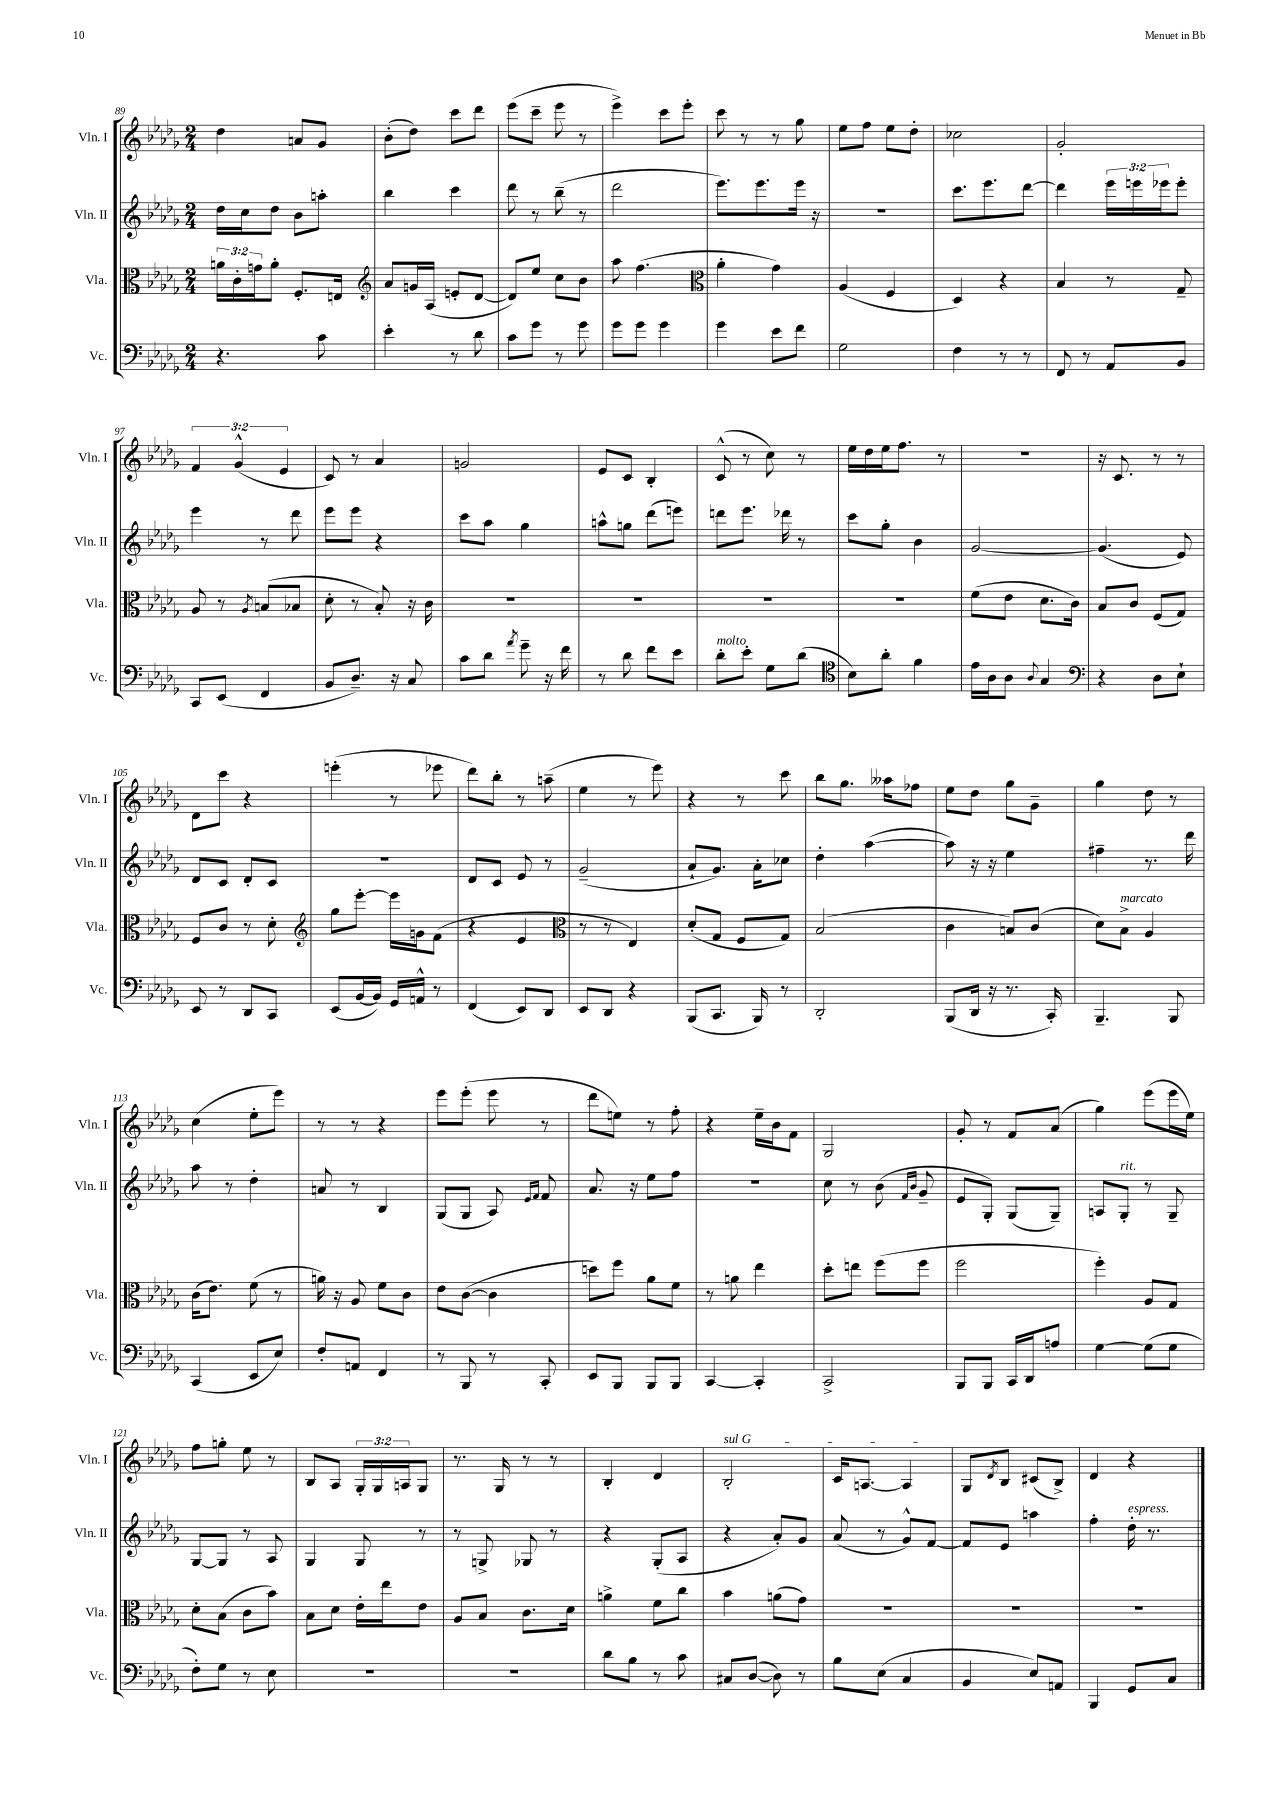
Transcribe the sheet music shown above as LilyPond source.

<<
\new StaffGroup <<
\new Staff = "s0" \with { instrumentName = "Vln. I" shortInstrumentName = "Vln. I" } {
    \clef treble \key des \major \numericTimeSignature \time 2/4 \override Staff.TupletNumber.text = #tuplet-number::calc-fraction-text
    des''4 a'8 ges'8 |
    bes'8-.( des''8) c'''8 des'''8 |
    ees'''8( c'''8-- ees'''8 r8 |
    ees'''4->) c'''8 ees'''8-. |
    c'''8 r8 r8 ges''8 |
    ees''8 f''8 ees''8 des''8-. |
    ces''2 |
    ges'2-. |
    \tuplet 3/2 { f'4 ges'4-^( ees'4 } |
    c'8) r8 aes'4 |
    g'2 |
    ees'8 c'8 bes4-. |
    c'8-^( r8 c''8) r8 |
    ees''16 des''16 ees''16 f''8. r8 |
    R2 |
    r16 c'8. r8 r8 |
    des'8 c'''8 r4 |
    e'''4-.( r8 ees'''8 |
    des'''8) bes''8-. r8 a''8--( |
    ees''4 r8 ees'''8) |
    r4 r8 c'''8 |
    bes''8 ges''8. aeses''16 fes''8 |
    ees''8 des''8 ges''8 ges'8-- |
    ges''4 des''8 r8 |
    c''4( ees''8-. ees'''8) |
    r8 r8 r4 |
    ees'''8 ees'''8-.( ees'''8 r8 |
    des'''8 e''8) r8 f''8-. |
    r4 ees''16-- bes'16 f'8 |
    ges2 |
    ges'8-. r8 f'8 aes'8( |
    ges''4) ees'''8( ees'''16 ees''16) |
    f''8 g''8-. ees''8 r8 |
    bes8 aes8 \tuplet 3/2 { ges16-. ges16 a16 } ges8 |
    r8. ges16 r8 r8 |
    bes4-. des'4 |
    \once \override TextSpanner.bound-details.left.text = \markup { \italic "sul G" } bes2-.\startTextSpan |
    c'16 a8.~ a4\stopTextSpan |
    ges8 \acciaccatura { des'8 } bes8 cis'8( bes8->) |
    des'4 r4 \bar "|." |
}
\new Staff = "s1" \with { instrumentName = "Vln. II" shortInstrumentName = "Vln. II" } {
    \clef treble \key des \major \numericTimeSignature \time 2/4 \override Staff.TupletNumber.text = #tuplet-number::calc-fraction-text
    des''16 c''16 des''8 bes'8 a''8-. |
    bes''4 c'''4 |
    des'''8 r8 bes''8--( r8 |
    des'''2 |
    ees'''8.) ees'''8. ees'''16 r16 |
    r2 |
    c'''8. ees'''8. des'''8~ |
    des'''4 \tuplet 3/2 { ees'''16 e'''16 ees'''16 } ees'''8-. |
    ees'''4 r8 des'''8 |
    ees'''8 ees'''8 r4 |
    c'''8 aes''8 ges''4 |
    a''8-^ g''8 des'''8( e'''8) |
    d'''8 ees'''8. des'''16 r8 |
    c'''8 ges''8-. bes'4 |
    ges'2~ |
    ges'4.( ees'8) |
    des'8 c'8 des'8-. c'8 |
    R2 |
    des'8 c'8 ees'8 r8 |
    ges'2--( |
    aes'8-! ges'8.) aes'16-. ces''8 |
    des''4-. aes''4~( |
    aes''8) r16 r16 ees''4 |
    fis''4-- r8. des'''16 |
    aes''8 r8 des''4-. |
    a'8 r8 bes4 |
    ges8( ges8 aes8) \grace { ees'16 f'16 } f'8 |
    aes'8. r16 ees''8 f''8 |
    R2 |
    c''8 r8 bes'8( \grace { f'16 bes'16 } ges'8-- |
    ees'8 ges8-.) ges8( ges8--) |
    a8 ges8-.^\markup { \italic "rit." } r8 ges8-- |
    ges8~ ges8 r8 aes8 |
    ges4 ges8 r8 |
    r8 g8-> ges8 r8 |
    r4 ges8-.( aes8 |
    r4 aes'8-.) ges'8 |
    aes'8( r8 ges'8-^) f'8~ |
    f'8 ees'8 a''4 |
    f''4-. des''16-.^\markup { \italic "espress." } r8. \bar "|." |
}
\new Staff = "s2" \with { instrumentName = "Vla." shortInstrumentName = "Vla." } {
    \clef alto \key des \major \numericTimeSignature \time 2/4 \override Staff.TupletNumber.text = #tuplet-number::calc-fraction-text
    \tuplet 3/2 { a'16 c'16-. g'16 } a'8-. f8.-. e16 |
    \clef treble aes'8 g'16 aes16( e'8-. des'8~ |
    des'8) ees''8 c''8 bes'8 |
    aes''8 f''4.( |
    \clef alto aes'4-. ges'4) |
    aes4( f4 |
    des4) r4 |
    bes4 r8 ges8-- |
    aes8 r8 \acciaccatura { aes8 } b8( bes8 |
    des'8-. r8 bes8-.) r16 c'16 |
    R2 |
    R2 |
    R2 |
    R2 |
    f'8( ees'8 des'8. c'16) |
    bes8 c'8 f8( ges8) |
    f8 c'8 r8 des'8-. |
    \clef treble ges''8 ees'''8~-. ees'''16 g'16 f'8( |
    r4 ees'4 |
    \clef alto r8 r8 ees4) |
    des'8-.( ges8 f8 ges8) |
    bes2( |
    c'4 b8) c'8( |
    des'8) bes8->^\markup { \italic "marcato" } aes4 |
    c'16( ees'8.) f'8( r8 |
    a'16) r16 aes8 f'8 c'8 |
    ees'8 c'8~( c'4 |
    d''8) f''8 aes'8 f'8 |
    r8 a'8 ees''4 |
    des''8-. e''8 f''8( f''8 |
    f''2 |
    f''4-.) aes8 ges8 |
    des'8-. bes8( c'8 bes'8) |
    bes8 des'8 ees'16-. ees''16 ees'8 |
    aes8 bes8 c'8. des'16 |
    a'4-> f'8 c''8 |
    bes'4 a'8( ges'8) |
    R2 |
    R2 |
    R2 \bar "|." |
}
\new Staff = "s3" \with { instrumentName = "Vc." shortInstrumentName = "Vc." } {
    \clef bass \key des \major \numericTimeSignature \time 2/4
    r4. c'8 |
    ees'4-. r8 des'8 |
    c'8 ges'8 r8 ges'8 |
    ges'8 ges'8 ges'4 |
    ges'4 ees'8 f'8 |
    ges2 |
    f4 r8 r8 |
    f,8 r8 aes,8 bes,8 |
    c,8 ees,8( f,4 |
    bes,8 des8.--) r16 c8 |
    c'8 des'8 \acciaccatura { aes'8 } ges'8-- r16 f'16 |
    r8 des'8 f'8 ees'8 |
    des'8-.^\markup { \italic "molto" } ees'8-. ges8 des'8( |
    \clef tenor bes8) aes'8-. f'4 |
    ees'16 aes16 aes8 \appoggiatura { aes8 } ges4 |
    \clef bass r4 des8 ees8-! |
    ees,8 r8 des,8 c,8 |
    ees,8( bes,16~ bes,16) ges,16 a,16-^ r8 |
    f,4( ees,8) des,8 |
    ees,8 des,8 r4 |
    bes,,8( c,8. bes,,16) r8 |
    des,2-. |
    bes,,8( des,16 r16 r8. c,16-.) |
    bes,,4.-- bes,,8 |
    c,4( ees,8 ees8) |
    f8-. a,8 f,4 |
    r8 bes,,8 r8 c,8-. |
    ees,8 bes,,8 bes,,8 bes,,8 |
    c,4~ c,4-. |
    c,2-> |
    bes,,8 bes,,8 c,16 des,16 a8 |
    ges4~ ges8( ges8 |
    f8-.) ges8 r8 ees8 |
    R2 |
    R2 |
    des'8 bes8 r8 c'8 |
    cis8 des8~( des8) r8 |
    bes8 ees8( c4 |
    bes,4 ees8) a,8 |
    bes,,4 ges,8 c8 \bar "|." |
}
>>
>>
\layout { \context { \Score currentBarNumber = #89 } }
